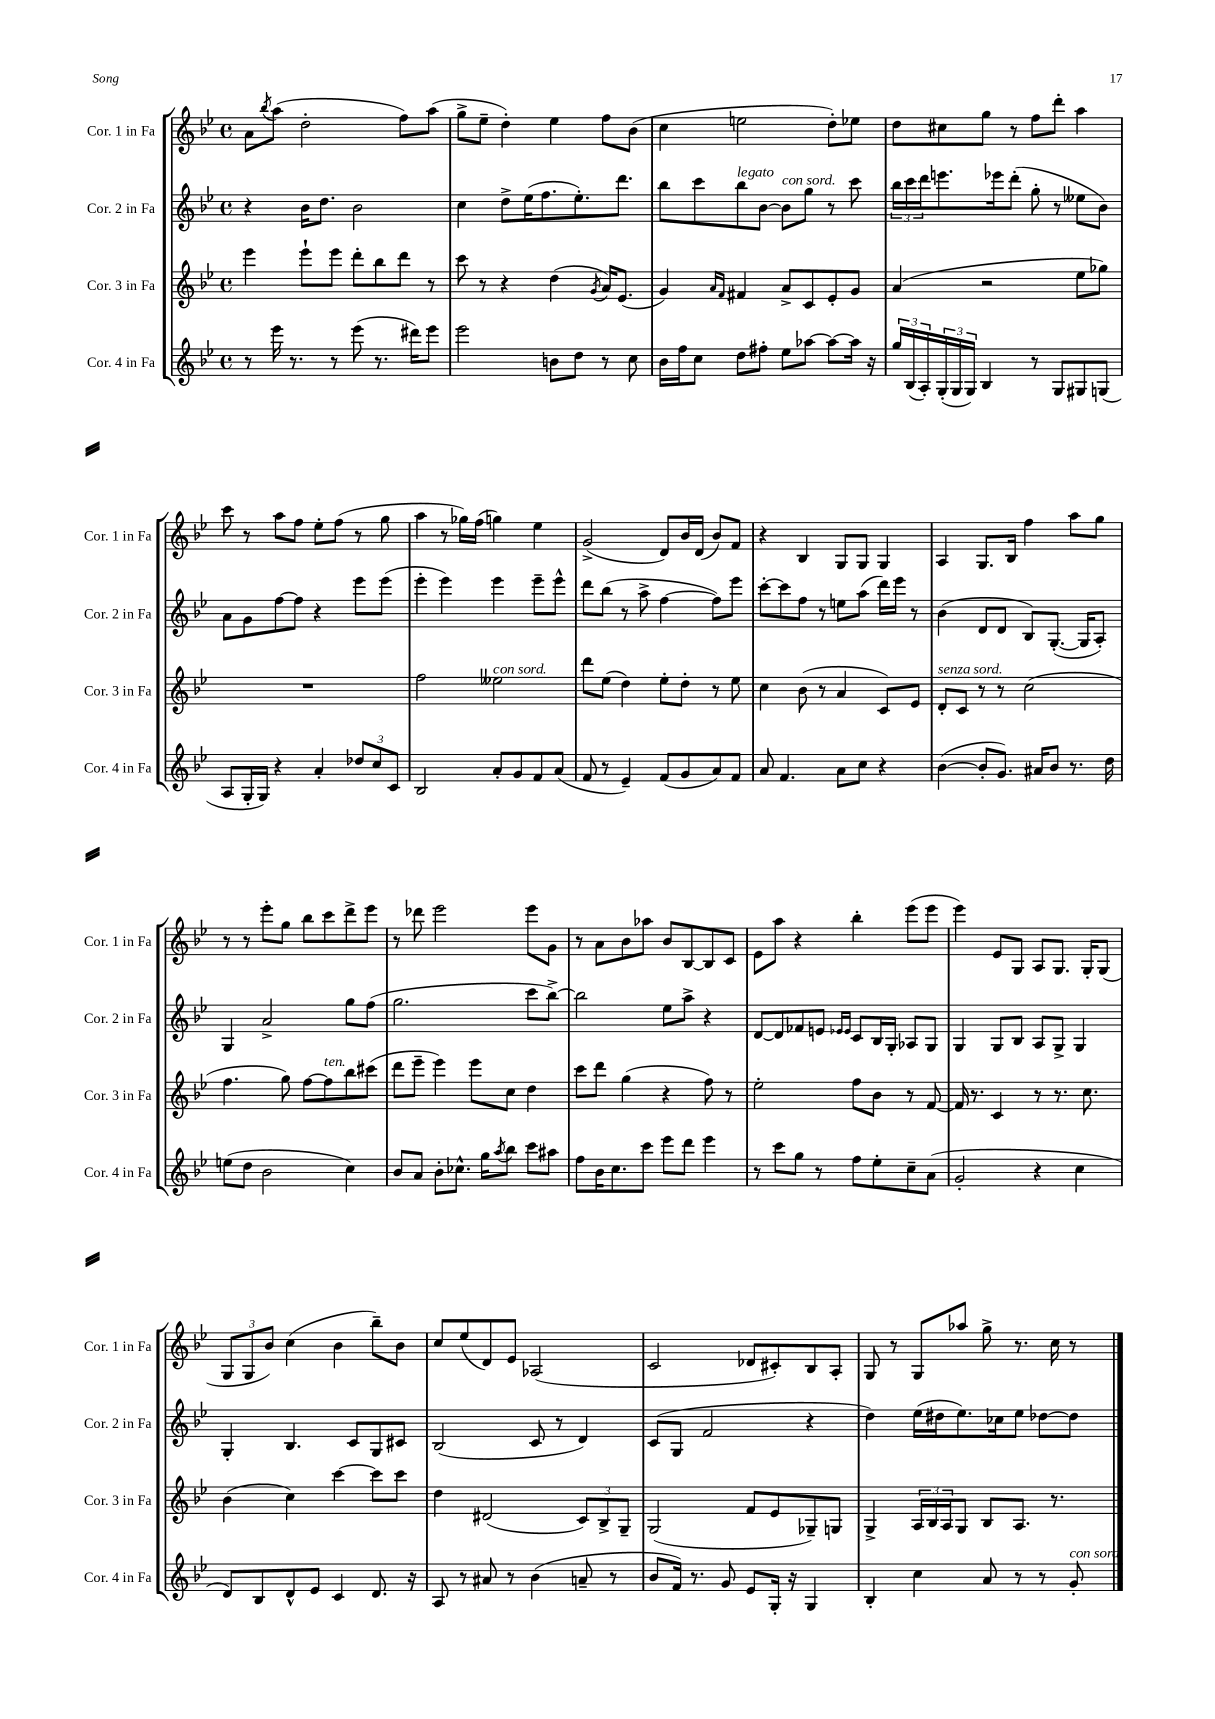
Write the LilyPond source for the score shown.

<<
\new StaffGroup <<
\new Staff = "s0" \with { instrumentName = "Cor. 1 in Fa" shortInstrumentName = "Cor. 1 in Fa" } {
    \clef treble \key bes \major \defaultTimeSignature \time 4/4
    a'8 \acciaccatura { bes''8 } a''8( d''2-. f''8) a''8( |
    g''8-> ees''8-- d''4-.) ees''4 f''8 bes'8( |
    c''4 e''2 d''8-.) ees''8 |
    d''8 cis''8 g''8 r8 f''8 d'''8-. a''4 |
    c'''8 r8 a''8 f''8 ees''8-. f''8( r8 g''8 |
    a''4 r8 ges''16) f''16( g''4) ees''4 |
    g'2->( d'8) bes'16 d'16( bes'8) f'8 |
    r4 bes4 g8 g8 g4 |
    a4 g8. bes16 f''4 a''8 g''8 |
    r8 r8 ees'''8-. g''8 bes''8 c'''8 d'''8-> ees'''8 |
    r8 des'''8 ees'''2 ees'''8 g'8 |
    r8 a'8 bes'8 aes''8 bes'8 bes8~ bes8 c'8 |
    ees'8 a''8 r4 bes''4-. ees'''8( ees'''8 |
    ees'''4) ees'8 g8 a8 g8. g16-. g8( |
    \tuplet 3/2 { g8 g8 bes'8) } c''4( bes'4 bes''8--) bes'8 |
    c''8 ees''8( d'8) ees'8 aes2( |
    c'2 des'8 cis'8-.) bes8 a8-. |
    g8 r8 g8 aes''8 g''8-> r8. c''16 r8 \bar "|." |
}
\new Staff = "s1" \with { instrumentName = "Cor. 2 in Fa" shortInstrumentName = "Cor. 2 in Fa" } {
    \clef treble \key bes \major \defaultTimeSignature \time 4/4
    r4 bes'16 d''8. bes'2 |
    c''4 d''8-> ees''16( f''8. ees''8.-.) d'''8. |
    bes''8 c'''8 bes''8^\markup { \italic "legato" } bes'8~ bes'8^\markup { \italic "con sord." } g''8 r8 c'''8 |
    \tuplet 3/2 { bes''16 c'''16 d'''16 } e'''8. ees'''16 d'''8-.( g''8-. r8 eeses''8 bes'8) |
    a'8 g'8 f''8~ f''8 r4 ees'''8 ees'''8( |
    ees'''4-. ees'''4) ees'''4 ees'''8-- ees'''8-^ |
    d'''8 bes''8( r8 a''8-> f''4~ f''8) ees'''8 |
    c'''8~-. c'''8 f''8 r8 e''8 a''8( d'''16) ees'''16 r8 |
    bes'4( d'8 d'8 bes8) g8.~-.( g16 a8-.) |
    g4 a'2-> g''8 f''8( |
    g''2. c'''8 bes''8~->) |
    bes''2 ees''8 a''8-> r4 |
    d'8~ d'8 fes'8 e'8 \grace { ees'16 ees'16 } c'8 bes16 g16-. aes8 g8 |
    g4 g8 bes8 a8 g8-> g4 |
    g4-. bes4. c'8 g8 cis'8 |
    bes2( c'8 r8 d'4) |
    c'8( g8 f'2 r4 |
    d''4) ees''16( dis''16 ees''8.) ces''16 ees''8 des''8~ des''8 \bar "|." |
}
\new Staff = "s2" \with { instrumentName = "Cor. 3 in Fa" shortInstrumentName = "Cor. 3 in Fa" } {
    \clef treble \key bes \major \defaultTimeSignature \time 4/4
    ees'''4 ees'''8-! ees'''8 d'''8-. bes''8 d'''8 r8 |
    c'''8 r8 r4 d''4( \acciaccatura { g'8 } a'16) ees'8.( |
    g'4) \grace { a'16 f'16 } fis'4 a'8-> c'8 ees'8-. g'8 |
    a'4( r2 ees''8 ges''8) |
    R1 |
    f''2 eeses''2^\markup { \italic "con sord." } |
    d'''8 ees''8( d''4) ees''8-. d''8-. r8 ees''8 |
    c''4 bes'8( r8 a'4 c'8) ees'8 |
    d'8-.^\markup { \italic "senza sord." } c'8 r8 r8 c''2( |
    f''4. g''8) f''8~ f''8^\markup { \italic "ten." } bes''8 cis'''8( |
    d'''8 ees'''8-- ees'''4) ees'''8 c''8 d''4 |
    c'''8 d'''8 g''4( r4 f''8) r8 |
    ees''2-. f''8 bes'8 r8 f'8~ |
    f'16 r8. c'4 r8 r8. c''8. |
    bes'4( c''4) c'''4~ c'''8 c'''8 |
    d''4 dis'2( \tuplet 3/2 { c'8) bes8-> g8-- } |
    g2( f'8 ees'8 ges8--) g8 |
    g4-> \tuplet 3/2 { a16 bes16 a16 } g8 bes8 a8. r8. \bar "|." |
}
\new Staff = "s3" \with { instrumentName = "Cor. 4 in Fa" shortInstrumentName = "Cor. 4 in Fa" } {
    \clef treble \key bes \major \defaultTimeSignature \time 4/4
    r8 ees'''16 r8. r8 ees'''8( r8. dis'''16) ees'''8 |
    ees'''2 b'8 d''8 r8 c''8 |
    bes'16 f''16 c''8 d''8 fis''8-. ees''8 aes''8~ aes''8~ aes''16 r16 |
    \tuplet 3/2 { g''16 bes16( a16-.) } \tuplet 3/2 { g16-.( g16 g16) } bes4 r8 g8 gis8 g8( |
    a8 g16-. g16) r4 a'4-. \tuplet 3/2 { des''8 c''8 c'8 } |
    bes2 a'8-. g'8 f'8 a'8( |
    f'8 r8 ees'4--) f'8( g'8 a'8) f'8 |
    a'8 f'4. a'8 c''8 r4 |
    bes'4~( bes'8-. g'8.) ais'16 bes'8 r8. d''16 |
    e''8( d''8 bes'2 c''4) |
    bes'8 a'8 bes'8-. ces''8.-^ g''16 \acciaccatura { a''8 } bes''8 c'''8 ais''8 |
    f''8 bes'16 c''8. c'''8 ees'''8 d'''8 ees'''4 |
    r8 c'''8 g''8 r8 f''8 ees''8-. c''8-- a'8( |
    g'2-. r4 c''4 |
    d'8) bes8 d'8-^ ees'8 c'4 d'8. r16 |
    a8 r8 ais'8 r8 bes'4( a'8-- r8 |
    bes'8 f'16) r8. g'8 ees'8 g16-. r16 g4 |
    bes4-. c''4 a'8 r8 r8 g'8-.^\markup { \italic "con sord." } \bar "|." |
}
>>
>>
\layout { \context { \Score \remove "Bar_number_engraver" } }
